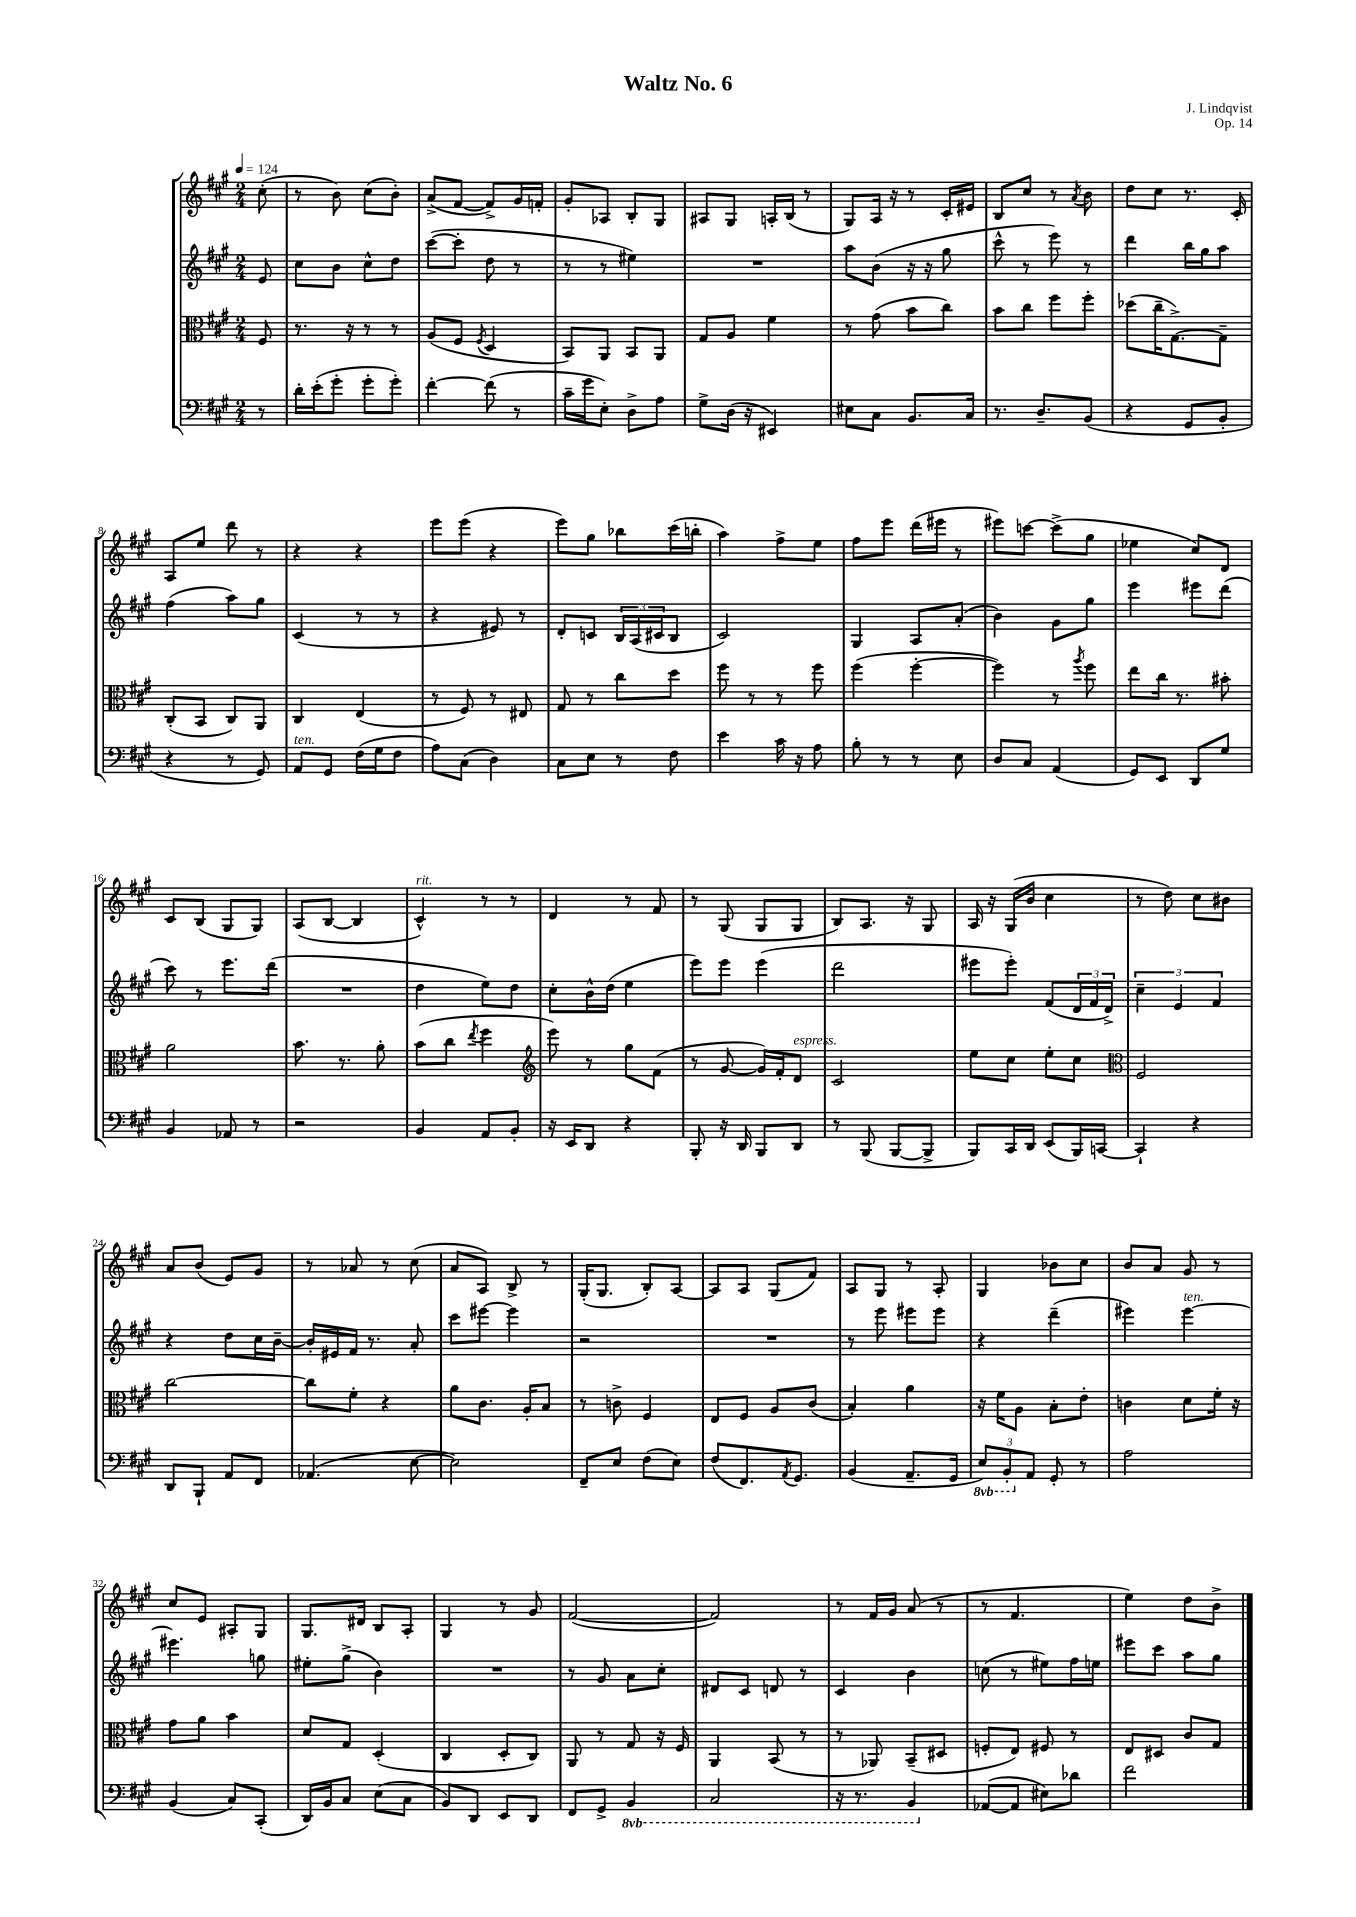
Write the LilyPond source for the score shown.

\header { title = "Waltz No. 6" composer = "J. Lindqvist" opus = "Op. 14" }
<<
\new StaffGroup <<
\new Staff = "s0" {
    \clef treble \key a \major \numericTimeSignature \time 2/4 \partial 8 \tempo 4 = 124
    cis''8-.( |
    r8 b'8) cis''8( b'8-.) |
    a'8->( fis'8~ fis'8->) gis'16 f'16-. |
    gis'8-. aes8 b8-. gis8 |
    ais8 gis8 a16-. b16( r8 |
    gis8) a16 r16 r8 cis'16-. eis'16 |
    b8 cis''8 r8 \acciaccatura { a'8 } b'8 |
    d''8 cis''8 r8. cis'16-. |
    a8 e''8 d'''8 r8 |
    r4 r4 |
    e'''8 e'''8( r4 |
    e'''8) gis''8 bes''8 cis'''16( b''16-. |
    a''4) fis''8-> e''8 |
    fis''8 e'''8 d'''16( eis'''16 r8 |
    eis'''8) c'''8~ c'''8->( gis''8 |
    ees''4 cis''8) d'8 |
    cis'8 b8( gis8 gis8) |
    a8( b8~ b4 |
    cis'4-^^\markup { \italic "rit." }) r8 r8 |
    d'4 r8 fis'8 |
    r8 gis8( gis8 gis8 |
    b8) a8. r16 gis8 |
    a16 r16 gis16( b'16 cis''4 |
    r8 d''8) cis''8 bis'8 |
    a'8 b'8( e'8) gis'8 |
    r8 aes'8 r8 cis''8( |
    a'8 a8) b8-> r8 |
    gis16-.( gis8. b8-.) a8~ |
    a8 a8 gis8( fis'8) |
    a8 gis8 r8 a8-. |
    gis4 bes'8 cis''8 |
    b'8 a'8 gis'8 r8 |
    cis''8 e'8 ais8-. gis8 |
    gis8. dis'16 b8 a8-. |
    gis4 r8 gis'8 |
    fis'2~( |
    fis'2) |
    r8 fis'16 gis'16 a'8( r8 |
    r8 fis'4. |
    e''4) d''8 b'8-> \bar "|." |
}
\new Staff = "s1" {
    \clef treble \key a \major \numericTimeSignature \time 2/4 \partial 8
    e'8 |
    cis''8 b'8 cis''8-^ d''8 |
    cis'''8~( cis'''8-. d''8 r8 |
    r8 r8 eis''4) |
    R2 |
    a''8 b'8( r16 r16 gis''8 |
    cis'''8-^ r8 e'''8) r8 |
    d'''4 b''16 gis''16 a''8 |
    fis''4( a''8) gis''8 |
    cis'4( r8 r8 |
    r4 eis'8) r8 |
    d'8-. c'8 \tuplet 3/2 { b16 a16( cis'16 } b8 |
    cis'2) |
    gis4 a8 a'8-.( |
    b'4) gis'8 gis''8 |
    e'''4 eis'''8 d'''8( |
    cis'''8) r8 e'''8. d'''16( |
    R2 |
    d''4 e''8) d''8 |
    cis''8-. b'16-^ d''16( e''4 |
    e'''8) e'''8 e'''4( |
    d'''2 |
    eis'''8 eis'''8-.) fis'8( \tuplet 3/2 { d'16 fis'16 d'16->) } |
    \tuplet 3/2 { cis''4-- e'4 fis'4 } |
    r4 d''8 cis''16 b'16~-- |
    b'16-. eis'16 fis'16 r8. a'8-. |
    cis'''8 eis'''8~ eis'''4 |
    r2 |
    R2 |
    r8 e'''8 eis'''8 eis'''8 |
    r4 d'''4--( |
    eis'''4) eis'''4~^\markup { \italic "ten." } |
    eis'''4. g''8 |
    eis''8-. gis''8->( b'4) |
    R2 |
    r8 gis'8 a'8 cis''8-. |
    dis'8 cis'8 d'8 r8 |
    cis'4 b'4 |
    c''8( r8 eis''8) fis''16 e''16 |
    eis'''8 cis'''8 a''8 gis''8 \bar "|." |
}
\new Staff = "s2" {
    \clef alto \key a \major \numericTimeSignature \time 2/4 \partial 8
    fis8 |
    r8. r16 r8 r8 |
    a8( fis8 \acciaccatura { fis8 } d4 |
    b,8) a,8 b,8 a,8 |
    gis8 a8 fis'4 |
    r8 gis'8( b'8 cis''8) |
    b'8 cis''8 fis''8 fis''8-. |
    des''8( cis''16-- gis8.~->) gis8-- |
    cis8-.( b,8 cis8) a,8 |
    cis4 e4( |
    r8 fis8) r8 eis8 |
    gis8 r8 cis''8 d''8 |
    fis''8 r8 r8 fis''8 |
    fis''4( fis''4~-. |
    fis''4) r8 \acciaccatura { a''8 } fis''8 |
    e''8 cis''16 r8. bis'8-. |
    a'2 |
    b'8. r8. a'8-. |
    b'8( cis''8 \acciaccatura { e''8 } fis''4 |
    \clef treble e'''8) r8 gis''8 fis'8( |
    r8 gis'8~ gis'16) fis'16-. d'8^\markup { \italic "espress." } |
    cis'2 |
    e''8 cis''8 e''8-. cis''8 |
    \clef alto fis2 |
    cis''2~ |
    cis''8 fis'8-. r4 |
    a'8 cis'8. a16-. b8 |
    r8 c'8-> fis4 |
    e8 fis8 a8 cis'8( |
    b4-.) a'4 |
    r16 fis'16 a8 b8-. e'8-. |
    c'4 d'8 fis'16-. r16 |
    gis'8 a'8 b'4 |
    d'8 gis8 d4-.( |
    cis4 d8-. cis8) |
    a,8 r8 gis8 r16 fis16 |
    a,4 b,8( r8 |
    r8 aes,8) b,8--( dis8 |
    f8-. e8) fis8 r8 |
    e8 dis8 cis'8 gis8 \bar "|." |
}
\new Staff = "s3" {
    \clef bass \key a \major \numericTimeSignature \time 2/4 \set Staff.ottavationMarkups = #ottavation-simple-ordinals \partial 8
    r8 |
    d'16-. e'16-.( gis'8-. gis'8-. gis'8-.) |
    fis'4~-. fis'8( r8 |
    cis'16-- gis'16 e8-.) d8-> a8 |
    gis8-> d16( r16 eis,4) |
    eis8 cis8 b,8. cis16 |
    r8. d8.-- b,8( |
    r4 gis,8 b,8-. |
    r4 r8 gis,8) |
    a,8^\markup { \italic "ten." } gis,8 fis16( gis16 fis8 |
    a8) cis8( d4) |
    cis8 e8 r8 fis8 |
    e'4 cis'16 r16 a8 |
    b8-. r8 r8 e8 |
    d8 cis8 a,4( |
    gis,8) e,8 d,8 gis8 |
    b,4 aes,8 r8 |
    r2 |
    b,4 a,8 b,8-. |
    r16 e,16 d,8 r4 |
    b,,8-. r16 d,16 b,,8 d,8 |
    r8 b,,8( b,,8~ b,,8-> |
    b,,8) cis,16 d,16 e,8( b,,16) c,16~ |
    c,4-! r4 |
    d,8 b,,8-! a,8 fis,8 |
    aes,4.( e8~ |
    e2) |
    fis,8-- e8 fis8( e8) |
    fis8( fis,8.) \acciaccatura { a,8 } gis,8. |
    b,4( a,8.-- gis,16 |
    \tuplet 3/2 { \ottava #-1 e,8) b,,8-. \ottava #0 a,8 } gis,8-. r8 |
    a2 |
    b,4( cis8) cis,8-.( |
    d,16) b,16 cis8 e8( cis8 |
    b,8) d,8 e,8 d,8 |
    fis,8 gis,8-> \ottava #-1 b,,4 |
    cis,2 |
    r16 r8. b,,4 \ottava #0 |
    aes,8~( aes,8 eis8) des'8 |
    fis'2 \bar "|." |
}
>>
>>
